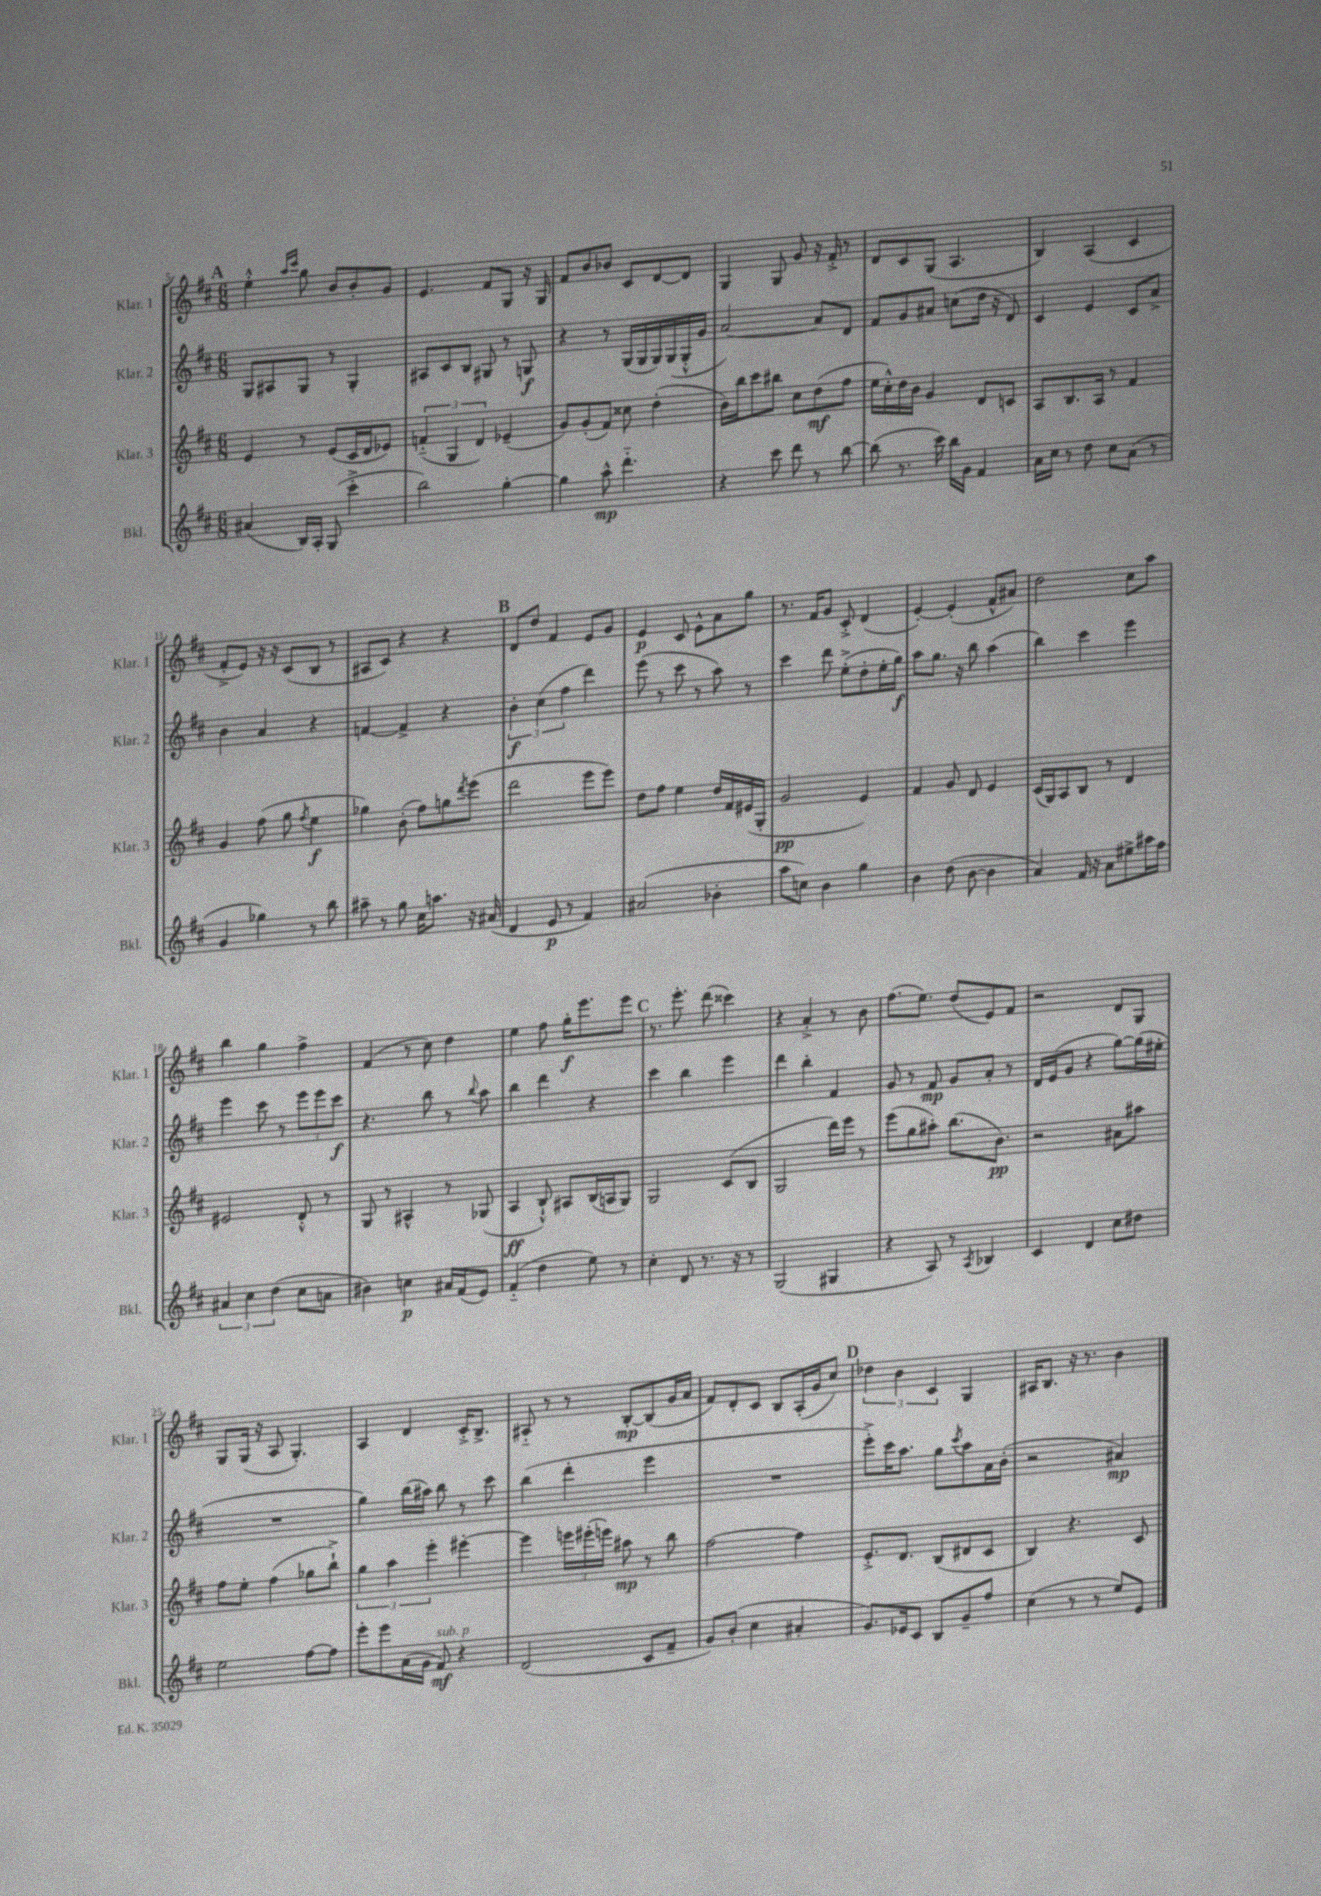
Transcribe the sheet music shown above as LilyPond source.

<<
\new StaffGroup <<
\new Staff = "s0" \with { instrumentName = "Klar. 1" shortInstrumentName = "Klar. 1" } {
    \clef treble \key d \major \numericTimeSignature \time 6/8
    \mark \markup { \bold "A" } e''4-.-^ \grace { a''16 cis'''16 } g''8 b'8 b'8-. g'8 |
    e'4. fis'8 g8 r16 g16 |
    fis'8 b'8 bes'8 cis'8 d'8~ d'8 |
    g4 g8 g'8 r16 fis'16-.-> r8 |
    d'8 cis'8 g8( a4. |
    b4) a4( cis'4 |
    fis'8-.-> e'8) r16 r16 cis'8( b8 r8 |
    ais8 cis'8) r4 r4 |
    \mark \markup { \bold "B" } d'8 d''8 fis'4 e'8 g'8 |
    e'4\p cis'8 e'8-^ a'8 g''8 |
    r8. fis'16 g'8 cis'8-.-> d'4( |
    e'4~-.) e'4-.( fis'8-^ ais'8) |
    d''2 cis''8 a''8 |
    b''4 g''4 fis''4-> |
    fis'4( r8 cis''8) d''4 |
    e''4 fis''8 g''16-.\f e'''8. e'''8 |
    \mark \markup { \bold "C" } r8. e'''8.-. d'''8( cisis'''4) |
    r4 a'4-.-> r8 b'8 |
    fis''8.( e''8.) d''8( e'8) fis'8 |
    r2 d'8 g8 |
    g8 g16( r16 a8 g4.-.) |
    a4 d'4 cis'16-.-> b8.-> |
    ais8-_ r8 r8 b8~-.\mp b8( g'16 a'16 |
    fis'8) d'8-. cis'8 b8 a16-.( g'16 cis''8) |
    \mark \markup { \bold "D" } \tuplet 3/2 { des''4 b'4 cis'4 } g4 |
    ais16 b8. r16 r8. b'4 \bar "|." |
}
\new Staff = "s1" \with { instrumentName = "Klar. 2" shortInstrumentName = "Klar. 2" } {
    \clef treble \key d \major \numericTimeSignature \time 6/8
    \mark \markup { \bold "A" } g8 ais8 g8 r8 g4-. |
    ais8 cis'8 b8 gis8 r8 g8\f |
    r4 r8 g16( g16 g16) g16( g16-.-^ g'16 |
    a'2~) a'8 d'8 |
    fis'8 g'8 ais'8 c''8( d''16 r16 d'8) |
    cis'4 e'4 cis'8 a'8-> |
    b'4 a'4 r4 |
    f'4~ f'4-> r4 |
    \mark \markup { \bold "B" } \tuplet 3/2 { b'4-.\f cis''4( fis''4 } d'''4) |
    e'''8( r8 cis'''8 r8 a''8) r8 |
    cis'''4 d'''8 e''8-.->( d''8-. e''16-. g''16\f) |
    a''8 g''8. r16 b''8 a''4( |
    b''4) cis'''4 e'''4 |
    e'''4 cis'''8 r8 \tuplet 3/2 { e'''8 e'''8 cis'''8\f } |
    r4. b''8 r8 \appoggiatura { b''8 } a''8 |
    b''4 d'''4 r4 |
    \mark \markup { \bold "C" } cis'''4 b''4 e'''4 |
    d'''4 b''4-. fis'4 |
    g'8 r8 fis'8\mp g'8 a'8-. r8 |
    d'16 e'16( g'8 r4 g''8~) g''16( eis''16-. |
    R2. |
    g''4) b''16( ais''16) b''8 r8 cis'''8 |
    b''4( d'''4-. e'''4 |
    R2. |
    \mark \markup { \bold "D" } e'''8-.->) cis'''16 a''8. g''8 \acciaccatura { cis'''8 } a''8 a'16 b'16-.( |
    r2 ais'4\mp) \bar "|." |
}
\new Staff = "s2" \with { instrumentName = "Klar. 3" shortInstrumentName = "Klar. 3" } {
    \clef treble \key d \major \numericTimeSignature \time 6/8
    \mark \markup { \bold "A" } e'4 r8 e'8( cis'16 d'16 ees'8) |
    \tuplet 3/2 { f'4-_( g4 d'4) } ees'4--( |
    g'8) g'8-.( fis'8) cisis''8 d''4-.( |
    b'16) b''16 cis'''8 bis''8 cis''8 d''8\mf( fis''8 |
    e''16 cis''16-.-^) d''16 b'16 g'4 d'8 c'8 |
    a8 b8. a16 r8 fis'4 |
    g'4 fis''8( g''8 \acciaccatura { fis''8 } e''4\f |
    ges''4) b'8-.( fis''8) g''8 \acciaccatura { d'''8 } e'''8( |
    \mark \markup { \bold "B" } d'''2 e'''8 e'''8) |
    d''8 fis''8 e''4 d''16 fis'16 eis'16( g16-. |
    g'2\pp e'4) |
    fis'4 g'8 d'8 e'4 |
    cis'16( g16) a8 b8 r8 d'4 |
    eis'2 d'8-.-^ r8 |
    g8 r8 ais4-^ r8 ges8( |
    a4\ff b8-!-^) ais8 b16( a16 g8) |
    \mark \markup { \bold "C" } g2 cis'8( b8 |
    g2 d'''16) e'''16 r8 |
    e'''8( g''8 ais''8-.) b''8.( b'8.\pp) |
    r2 ais'8 ais''8 |
    fis''8 e''8-. fis''4( ges''8 b''8-!->) |
    \tuplet 3/2 { g''4 a''4 e'''4-. } eis'''4~-. |
    eis'''4 \tuplet 3/2 { e'''16 eis'''16-.( e'''16) } ais''8\mp r8 b''8 |
    fis''2~ fis''4 |
    \mark \markup { \bold "D" } e'8.-.-> d'8. b8( dis'8 cis'8 |
    b4) r4. cis'8 \bar "|." |
}
\new Staff = "s3" \with { instrumentName = "Bkl." shortInstrumentName = "Bkl." } {
    \clef treble \key d \major \numericTimeSignature \time 6/8
    \mark \markup { \bold "A" } ais'4( b16) a16-. g8( cis'''4-.-> |
    b''2) g''4~-. |
    g''4 a''8-^\mp d'''4.-_ |
    r4 cis'''8 d'''8 r8 b''8~ |
    b''8( r8. cis'''16) b''16 g'16 fis'4 |
    a'16 cis''16 r8 d''8 cis''8 a'8( r8 |
    g'4 ges''4) r8 b''8 |
    ais''8-- r8 g''8 cis''16 a''8. r16 ais'16( |
    \mark \markup { \bold "B" } d'4 e'8\p r8 fis'4) |
    ais'2( bes'4-. |
    a''8 c''8) b'4 g''4 |
    b'4 d''8( b'8~ b'4 |
    a'4) fis'16 r16 a'8 eis''8-> ais''16 fis''16 |
    \tuplet 3/2 { ais'4 cis''4 d''4( } cis''8 a'8 |
    bis'4) c''4\p ais'16 fis'16( e'8) |
    fis'4-_( d''4 e''8) r8 |
    \mark \markup { \bold "C" } cis''4-. d'8 r8. r16 r8 |
    g2( gis4 |
    r4 a8) r8 \acciaccatura { a8 } bes4 |
    cis'4 d'4 cis''8 dis''8 |
    e''2 fis''8~ fis''8 |
    e'''8-. e'''8 a'16( g'16 fis'8\mf^\markup { \italic "sub. p" }) r4 |
    d'2( cis'8 fis'8-- |
    g'8) b'8-.( cis''4 ais'4-. |
    \mark \markup { \bold "D" } g'8.) ees'16 cis'8 b8 g'8-- fis''8 |
    cis''4( r8 r8 e''8) e'8 \bar "|." |
}
>>
>>
\layout { \context { \Score currentBarNumber = #5 } }
